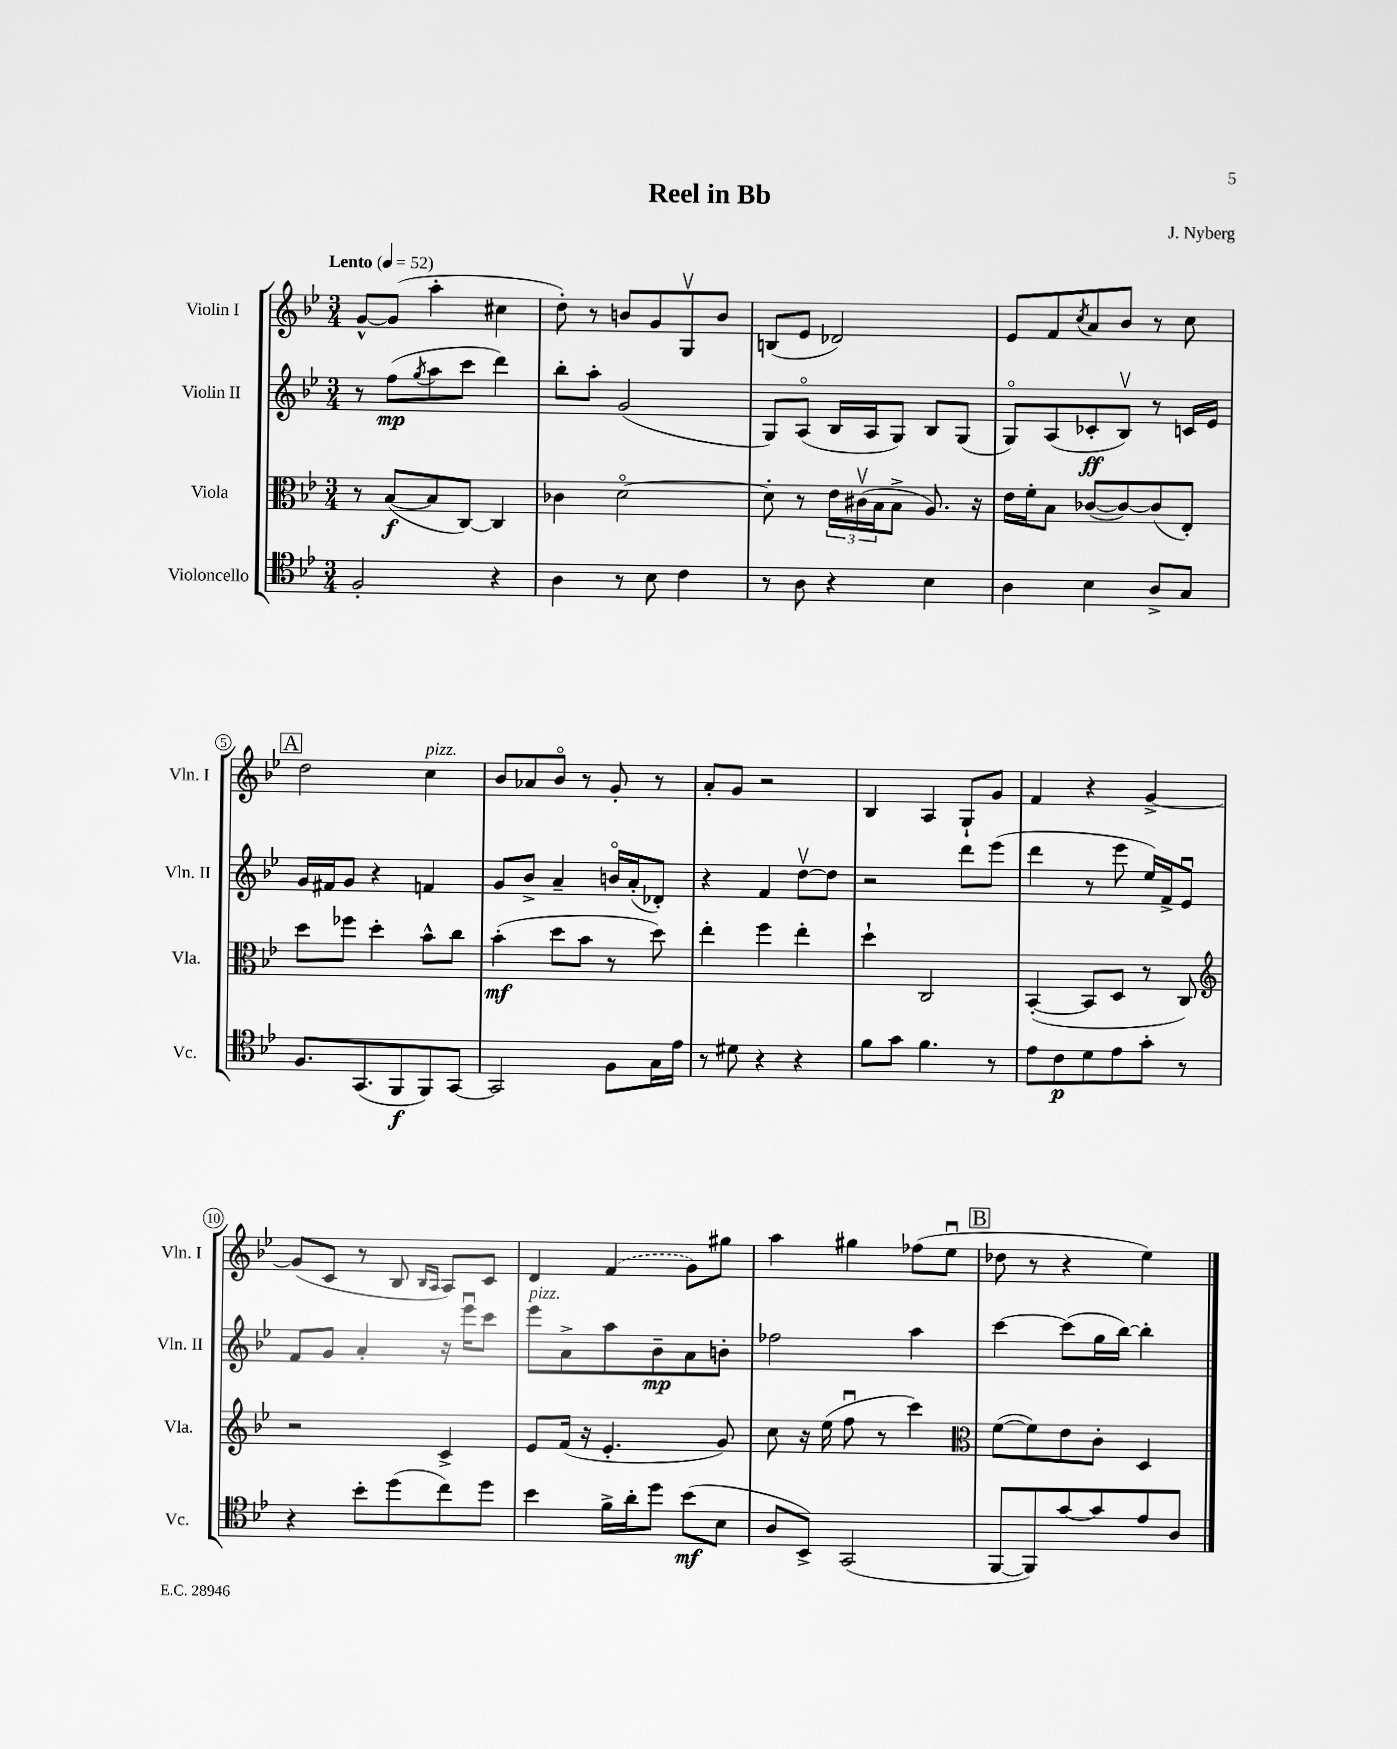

**kern	**kern	**kern	**kern
*staff4	*staff3	*staff2	*staff1
*clefC4	*clefC3	*clefG2	*clefG2
*k[b-e-]	*k[b-e-]	*k[b-e-]	*k[b-e-]
*M3/4	*M3/4	*M3/4	*M3/4
*MM52	*MM52	*MM52	*MM52
2F'/	8r	8r	[8g^^/L
.	([8B-/L	(8ff\L	(8g/]J
.	.	8qgg/	.
.	8B-/]	8aa\	4aa'\
.	[8C/J)	8ccc\J	.
4r	4C/]	4ddd\)	4cc#\
=	=	=	=
4A\	4c-\	8bb-'\L	8dd'\)
.	.	8aa'\J	8r
8r	[2do\	(2g/	8b/L
8B-\	.	.	8g/
4c\	.	.	8Gv/
.	.	.	8b/J
=	=	=	=
8r	8d'\]	8G/L)	(8B/L
8A\	8r	(8Ao/J	8e-/J
4r	24e-\LL	16B-/LL	2d-/)
.	(24c#v\	.	.
.	.	16A/J	.
.	24B-\J	.	.
.	8B-^\J	8G/J)	.
4B-\	8.A/)	8B-/L	.
.	.	(8G/J	.
.	16r	.	.
=	=	=	=
4A\	16e-\LL	8Go/L)	8e-/L
.	16f'\J	.	.
.	8B-\J	(8A/	8f/
.	.	.	8qcc/
4B-\	([8c-/L	8c-'/	8a/
.	8c-/_)	8B-v/J)	8b-/J
8A^/L	(8c-/]	8r	8r
8G/J	8E-'/J)	16c/LL	8cc\
.	.	16e-/JJ	.
=	=	=	=
8.F/L	8dd\L	16g/LL	2dd\
.	.	16f#/J	.
.	8ff-\J	8g/J	.
(8.GG/	.	.	.
.	4dd'\	4r	.
8FF/	.	.	.
8FF/)	8b-^^\L	4f/	4cc\
[8GG/J	8cc\J	.	.
=	=	=	=
2GG/]	(4b-'\	8g/L	8b-/L
.	.	8b-^/J	8a-/
.	8dd\L	4a~/	8b-o/J
.	8b-\J	.	8r
8F\L	8r	16bo/LL	8g'/
.	.	(16a'/J	.
16G\L	8dd\)	8d-'/J)	8r
16e-\JJ	.	.	.
=	=	=	=
8r	4ee-'\	4r	8a'/L
8d#\	.	.	8g/J
4r	4ff\	4f/	2r
4r	4ee-'\	[8ddv\L	.
.	.	8dd\]J	.
=	=	=	=
8f\L	4dd`\	2r	4B-/
8g\J	.	.	.
4.f\	2C/	.	4A/
.	.	8ddd\L	8G`/L
8r	.	(8eee-\J	8g/J
=	=	=	=
8e-\L	([4BB-'/	4ddd\	4f/
8c\	.	.	.
8d\	8BB-/]L	8r	4r
8e-\	8D/J	8eee-\	.
8g'\J	8r	16ee-/LL)	[4g^/
.	.	16f^/J	.
8r	8C/)	8e-u/J	.
=	=	=	=
*	*clefG2	*	*
4r	2r	8f/L	(8g/]L
.	.	8g/J	8c/J
8b-'\L	.	4a'/	8r
(8dd\	.	.	8B-/
.	.	.	16qqB-/LL
.	.	.	16qqA/JJ
8cc\)	4c^/	16r	8A/L)
.	.	16eee-u\LK	.
8dd\J	.	8ccc\J	8c/J
=	=	=	=
4b-\	8e-/L	8eee-\L	4d/
.	(16f/Jk	8a^\	.
.	16r	.	.
16f^\LL	4.e-'/	8aa\	(4f/
16a'\J	.	.	.
8dd\J	.	8b-~\	.
(8b-\L	.	8a\	8g\L)
8B-\J	8g/)	8b'\J	8gg#\J
=	=	=	=
8A/L	8cc\	2ff-\	4aa\
8BB-^/J)	16r	.	.
.	(16ee-\	.	.
(2GG/	8ffu\	.	4gg#\
.	8r	.	.
.	4ccc\)	4aa\	(8ff-\L
.	.	.	8ee-u\J
=	=	=	=
*	*clefC3	*	*
[8FF/L	([8f\L	[4ccc\	8dd-\
8FF/])	8f\])	.	8r
[8g/	8e-\	(8ccc\]L	4r
8g/]	8c'\J	16gg\L	.
.	.	[16bb-\JJ)	.
8e-/	4D/	4bb-'\]	4ee-\)
8A/J	.	.	.
==	==	==	==
*-	*-	*-	*-
